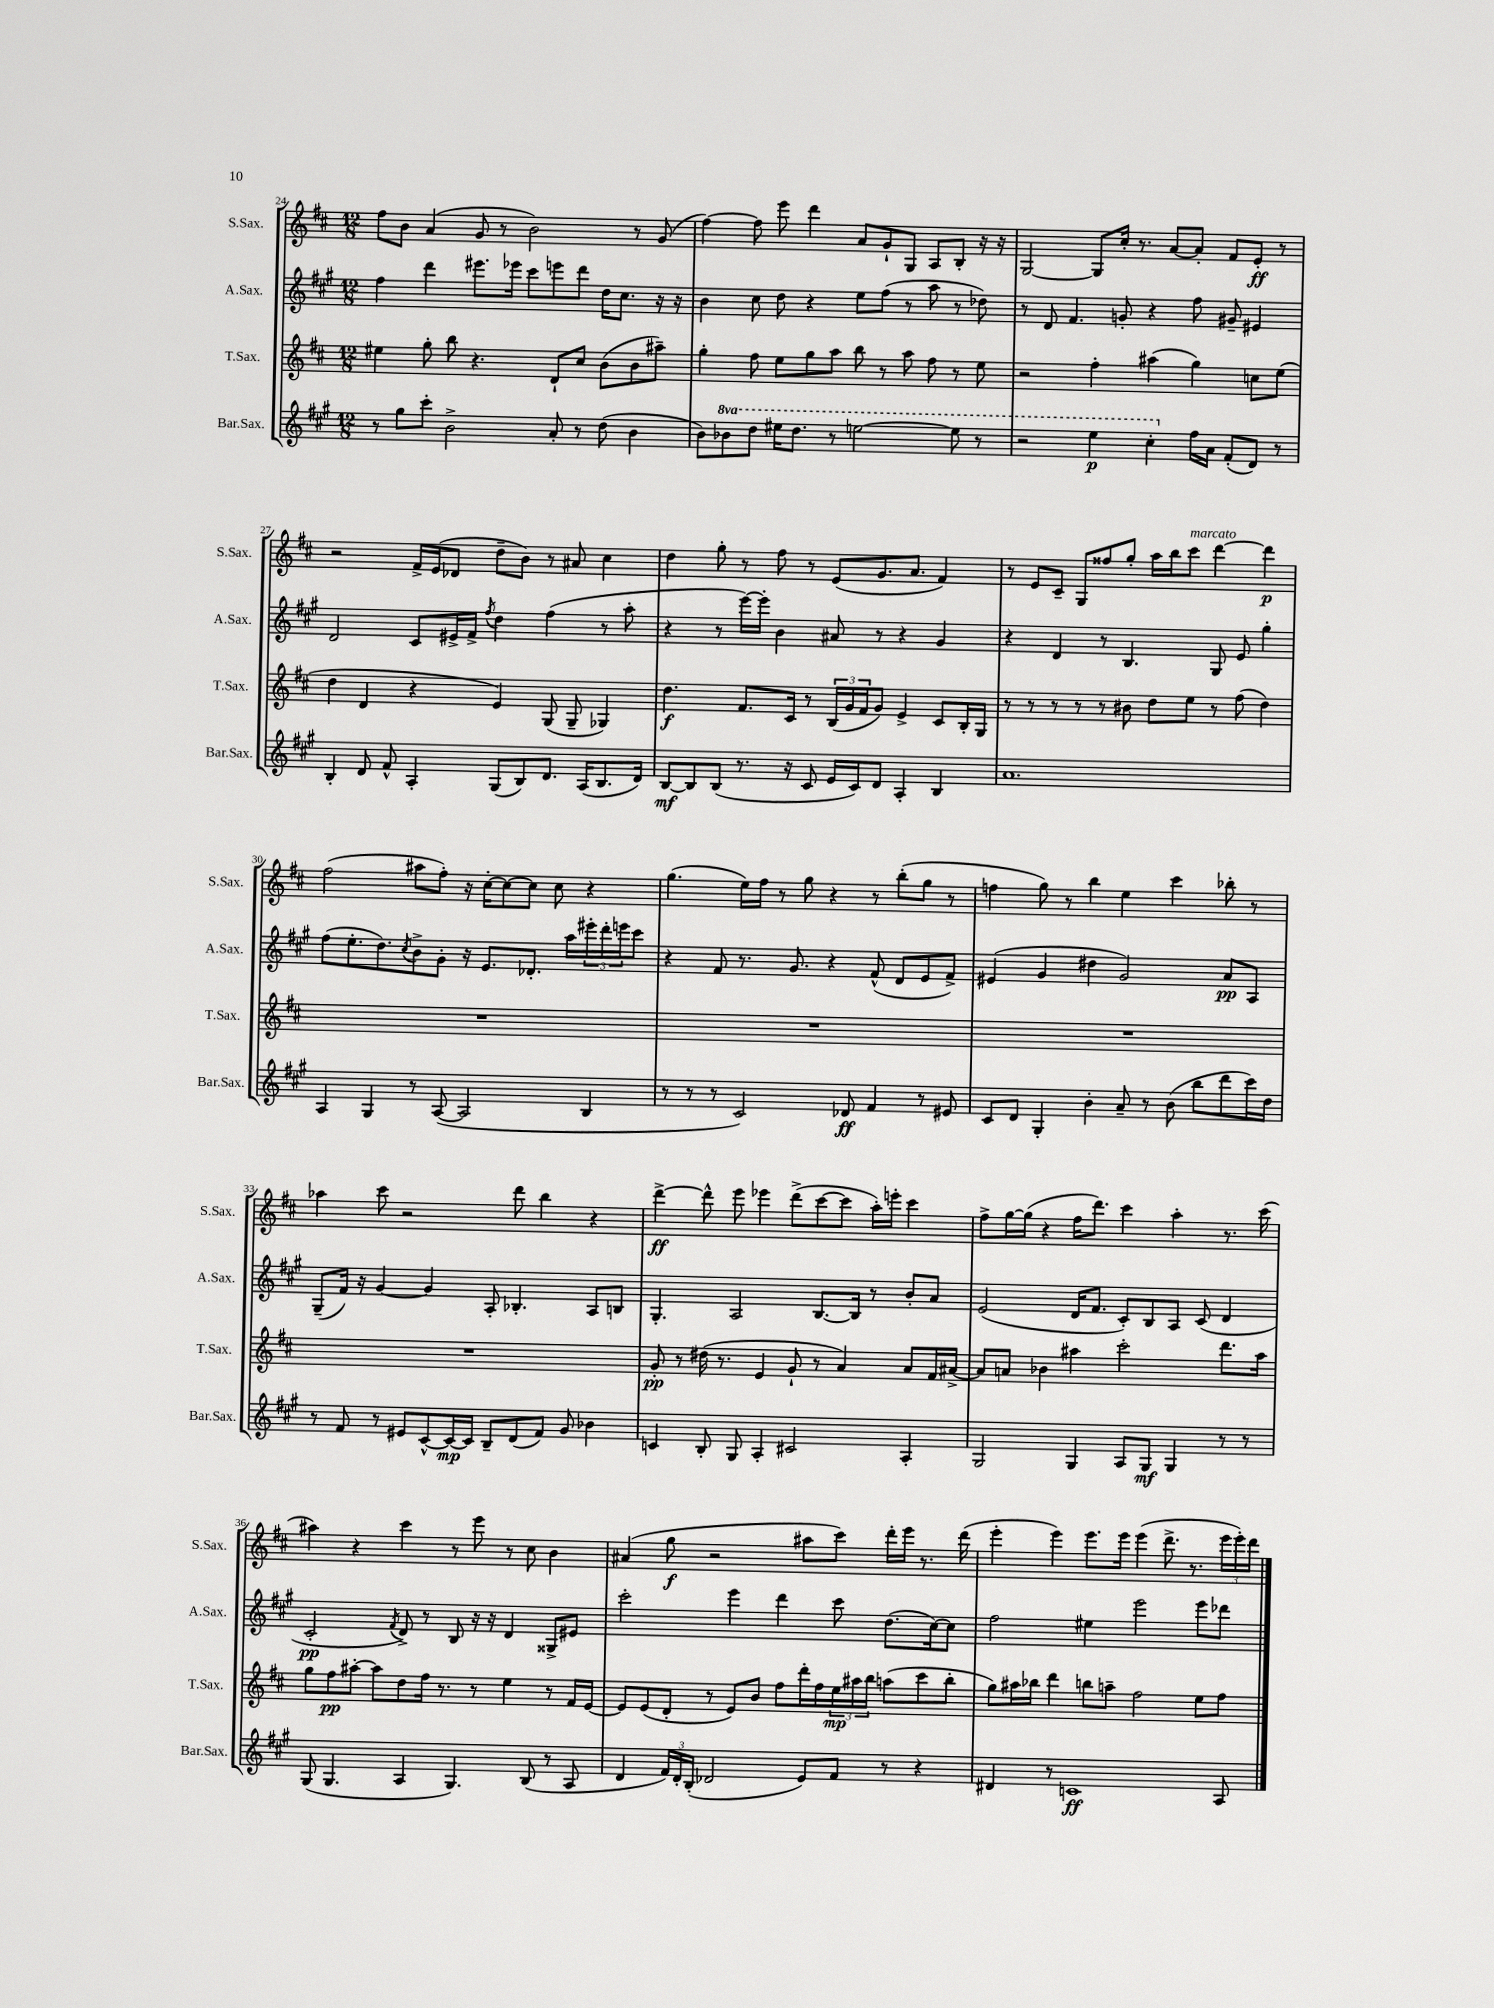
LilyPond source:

<<
\new StaffGroup <<
\new Staff = "s0" \with { instrumentName = "S.Sax." shortInstrumentName = "S.Sax." } {
    \clef treble \key d \major \numericTimeSignature \time 12/8
    fis''8 b'8 a'4( g'8 r8 b'2) r8 g'8( |
    fis''4~) fis''8 e'''8 d'''4 a'8 g'8-! g8 a8 b8-. r16 r16 |
    g2~ g8 cis''16-. r8. a'8~ a'8-. fis'8 e'8-.\ff r8 |
    r2 fis'16-> e'16( des'8 d''8-- b'8) r8 ais'8 cis''4 |
    d''4 g''8-. r8 fis''8 r8 e'8( g'8. a'8. fis'4) |
    r8 e'8 cis'8-- g8 fisis''8 g''8-. a''16 b''16 cis'''8^\markup { \italic "marcato" } d'''4~ d'''4\p |
    fis''2( ais''8 fis''8-.) r16 cis''16~-. cis''8~ cis''8 cis''8 r4 |
    g''4.( e''16) fis''16 r8 g''8 r4 r8 b''8-.( g''8 r8 |
    f''4 g''8) r8 b''4 e''4 cis'''4 bes''8-. r8 |
    aes''4 cis'''8 r2 d'''8 b''4 r4 |
    d'''4~->\ff d'''8-^ e'''8 ees'''4 d'''8->( cis'''8~ cis'''8 a''16-.) e'''16-. cis'''4 |
    fis''8-> g''16~ g''16( r4 fis''16 d'''8.) cis'''4 a''4-. r8. cis'''16( |
    ais''4) r4 cis'''4 r8 e'''8 r8 cis''8 b'4 |
    ais'4( g''8\f r2 ais''8 cis'''8) d'''16-. e'''16 r8. d'''16( |
    e'''4-. e'''4) e'''8. e'''16 e'''4( d'''8.-> r8. \tuplet 3/2 { e'''16 e'''16-.) d'''16 } \bar "|." |
}
\new Staff = "s1" \with { instrumentName = "A.Sax." shortInstrumentName = "A.Sax." } {
    \clef treble \key a \major \numericTimeSignature \time 12/8
    fis''4 d'''4 eis'''8. ees'''16 cis'''8 e'''8 d'''8 d''16 cis''8. r16 r16 |
    b'4 cis''8 d''8 r4 e''8 fis''8( r8 a''8 r8 des''8) |
    r8 d'8 fis'4. g'8-. r4 fis''8 gis'8-- eis'4 |
    d'2 cis'8 eis'16-> fis'16-> \acciaccatura { fis''8 } d''4 fis''4( r8 a''8-. |
    r4 r8 e'''16~) e'''16-. b'4 ais'8 r8 r4 gis'4 |
    r4 d'4 r8 b4. gis8 e'8 gis''4-. |
    fis''8( e''8.-. d''8.) \acciaccatura { cis''8 } b'8-> gis'8-. r16 e'8. des'8.-. a''16 \tuplet 3/2 { eis'''16-. d'''16-. e'''16 } cis'''8 |
    r4 fis'8 r8. gis'8. r4 fis'8-^( d'8 e'8 fis'8->) |
    eis'4( gis'4 dis''4 gis'2) a'8\pp a8 |
    gis8--( fis'16) r16 gis'4~ gis'4 a8-. bes4.-. a8 b8 |
    gis4.-. a2 b8.~ b16 r8 b'8-. a'8 |
    e'2( d'16 fis'8. cis'8-.) b8 a8 cis'8( d'4 |
    cis'2-.\pp \acciaccatura { fis'8 } d'8->) r8 b8 r16 r16 d'4 gisis8-> eis'8 |
    cis'''2-. e'''4 d'''4 cis'''8 d''8.( cis''16~) cis''8 |
    fis''2 eis''4 e'''2 e'''8 des'''8 \bar "|." |
}
\new Staff = "s2" \with { instrumentName = "T.Sax." shortInstrumentName = "T.Sax." } {
    \clef treble \key d \major \numericTimeSignature \time 12/8
    eis''4 g''8-. b''8 r4. d'8-! cis''8 b'8( b'8 ais''8--) |
    g''4-. fis''8 e''8 g''8 a''8 b''8 r8 a''8 fis''8 r8 e''8 |
    r2 fis''4-. ais''4( g''4) c''8 e''8( |
    d''4 d'4 r4 e'4) g8( g8-- ges4) |
    d''4.\f fis'8. cis'16 r8 \tuplet 3/2 { b16( g'16 fis'16 } g'8) e'4-> cis'8 b16-. g16 |
    r8 r8 r8 r8 r8 bis'8 d''8 e''8 r8 fis''8( d''4) |
    R1. |
    R1. |
    R1. |
    R1. |
    g'8-.\pp r8 dis''16( r8. e'4 g'8-! r8 a'4) a'8 fis'16 ais'16~-> |
    ais'8 a'8 bes'4 ais''4 cis'''2-. d'''8. ais''16 |
    g''8 fis''8\pp ais''8~-. ais''8 d''8 fis''16 r8. r8 e''4 r8 fis'16 e'16~ |
    e'8 e'8( d'8-. r8 e'8) b'8 fis''8 d'''16-. fis''16 \tuplet 3/2 { e''16\mp ais''16 b''16 } a''8( cis'''8 b''8-. |
    g''8) ais''16 bes''16 d'''4 b''8 a''8-- fis''2 e''8 fis''8 \bar "|." |
}
\new Staff = "s3" \with { instrumentName = "Bar.Sax." shortInstrumentName = "Bar.Sax." } {
    \clef treble \key a \major \numericTimeSignature \time 12/8 \set Staff.ottavationMarkups = #ottavation-simple-ordinals
    r8 gis''8 cis'''8-. b'2-> a'8-. r8 d''8( b'4 |
    b'8) \ottava #1 bes''8 d'''8 eis'''16 d'''8. r8 e'''2~ e'''8 r8 |
    r2 e'''4\p cis'''4-. \ottava #0 fis''16 a'16 fis'8-.( d'8) r8 |
    b4-. d'8 fis'8-^ a4-. gis8( b8) d'8. a16( b8. d'16) |
    b8~\mf b8 b8( r8. r16 cis'8 e'16 cis'16) d'8 a4-. b4 |
    a'1. |
    a4 gis4 r8 a8~( a2 b4 |
    r8 r8 r8 cis'2) des'8\ff fis'4 r8 eis'8 |
    cis'8 d'8 gis4-. b'4-. a'8-- r8 b'8( b''8 d'''8 cis'''16) d''16 |
    r8 fis'8 r8 eis'8 cis'8~-^ cis'16~\mp cis'16 b8-- d'8( fis'8) gis'8 bes'4 |
    c'4 b8-. gis8 a4-. cis'2 a4-. |
    gis2 gis4 a8 gis8\mf gis4 r8 r8 |
    gis8( gis4. a4 gis4.) b8( r8 a8 |
    d'4 \tuplet 3/2 { fis'16) d'16-. b16-.( } des'2 e'8) fis'8 r8 r4 |
    dis'4 r8 c'1\ff a8 \bar "|." |
}
>>
>>
\layout { \context { \Score currentBarNumber = #24 } }
